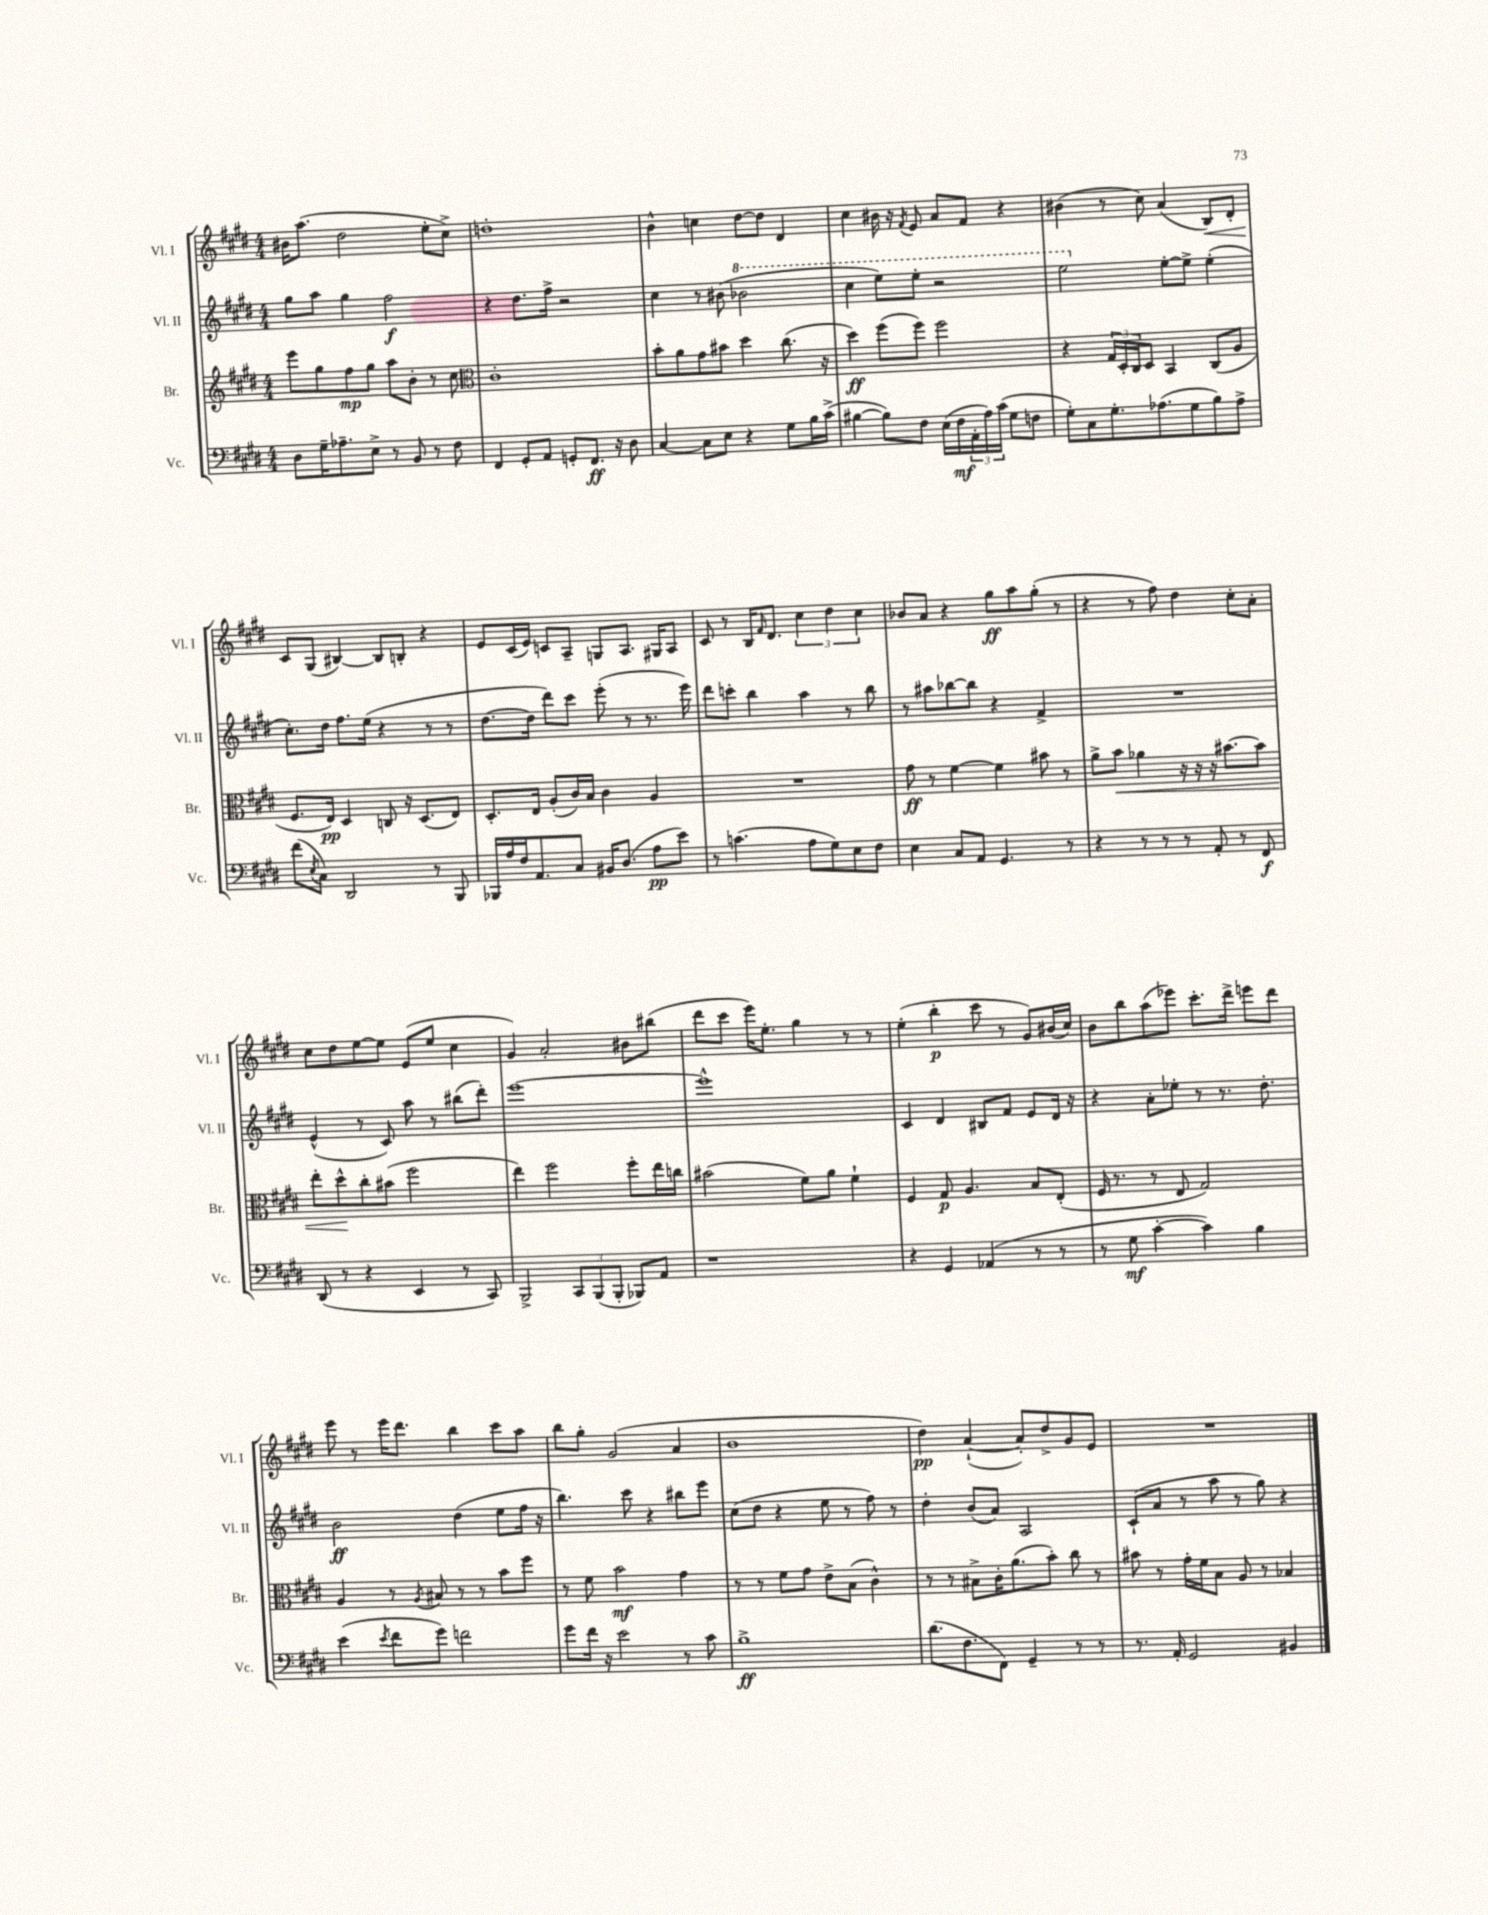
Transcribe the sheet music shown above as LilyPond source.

<<
\new StaffGroup <<
\new Staff = "s0" \with { instrumentName = "Vl. I" shortInstrumentName = "Vl. I" } {
    \clef treble \key e \major \numericTimeSignature \time 4/4
    bis'16 a''8.( dis''2 e''8-. cis''8->) |
    d''1-. |
    b'4-^ c''4 dis''8~ dis''8 dis'4 |
    cis''4 bis'16 r16 \acciaccatura { fis'8 } e'8 a'8 fis'8 r4 |
    bis'4( r8 cis''8) a'4( b8\<) dis'8-. |
    cis'8\! gis8( bis4~) bis8 b8-. r4 |
    e'8 cis'16( e'16) c'8 a8-- g8 a8. gis16 a8 |
    cis'8 r8 b16 \grace { fis'16 } dis'8. \tuplet 3/2 { cis''4 dis''4 cis''4 } |
    bes'8 a'8 r4 gis''8\ff a''8 gis''8-.( r8 |
    r4 r8 fis''8) dis''4 cis''8-. a'8-. |
    cis''8 dis''8 e''8~ e''8 e'8( e''8 cis''4 |
    gis'4) a'2-. bis'8 bis''8( |
    dis'''8 cis'''8 e'''16) e''8.-. gis''4 r8 r8 |
    e''4-.( b''4-.\p cis'''8 r8 gis'8) bis'16( cis''16) |
    b'8 b''8 a''8( ees'''8) cis'''8.-. dis'''16-> e'''8 dis'''8 |
    e'''8 r8 e'''16 dis'''8. b''4 cis'''8 a''8 |
    b''8 gis''8-. gis'2( a'4 |
    b'1 |
    dis''4\pp) a'4~-!( a'8-.) dis''8-> gis'8 e'8 |
    R1 \bar "|." |
}
\new Staff = "s1" \with { instrumentName = "Vl. II" shortInstrumentName = "Vl. II" } {
    \clef treble \key e \major \numericTimeSignature \time 4/4
    gis''8 a''8 gis''4 fis''2\f |
    r4 dis''8. fis''16-> r2 |
    cis''4 r8 bis'8( \ottava #1 bes''2 |
    cis'''4 e'''8) e'''8-. r2 |
    e'''2 \ottava #0 e''8~-. e''8-> e''4-.( |
    cis''8.-.) dis''16 fis''8. e''16( r4 r8 r8 |
    dis''8.~ dis''16 dis'''8) cis'''8 e'''8-.( r8 r8. e'''16) |
    dis'''8 c'''8-. b''4 a''4 r8 b''8 |
    r8 ais''8 bes''8~ bes''8 r4 fis'4-> |
    R1 |
    e'4-^( r8 cis'8) a''8 r8 bis''8( dis'''8-.) |
    e'''1~ |
    e'''1-^ |
    cis'4 dis'4 bis8 fis'8 e'8 dis'16 r16 |
    r4 a'8-. ees''8-. r8 r8. dis''8.-. |
    b'2\ff dis''4( e''8 fis''16 r16 |
    b''4.) cis'''8 r4 bis''8 e'''8 |
    cis''8( dis''8 r4 e''8 r8 fis''8) r8 |
    dis''4-. b'8( a'8) a2 |
    cis'8-!( a'8 r8 a''8 r8 gis''8) r4 \bar "|." |
}
\new Staff = "s2" \with { instrumentName = "Br." shortInstrumentName = "Br." } {
    \clef treble \key e \major \numericTimeSignature \time 4/4
    e'''8 gis''8 fis''8\mp gis''8 a''8 b'8-. r8 cis''8 |
    \clef alto cis'1-. |
    b'8-. a'8 gis'8 bis'8 dis''4 cis''8.( r16 |
    dis''4\ff) fis''8( fis''8) fis''2 |
    r4 \tuplet 3/2 { gis16 dis16-. cis16 } dis8 b,4 cis8( a8 |
    fis8. e16\pp) dis4 c8 r16 dis8.( e8) |
    dis8.-. e16 a8-.( cis'16) b16 cis'4 a4 |
    R1 |
    gis'8\ff r8 fis'4~ fis'4 bis'8 r8 |
    a'8-> b'8\< aes'4 r16 r16 r16 bis'8.~ bis'8 |
    e''8-. dis''8-^\! cis''8-. bis'8( fis''2 |
    e''4) fis''2 fis''8-. e''16 c''16 |
    bis'2( fis'8) a'8 fis'4-! |
    fis4 gis8\p a4. b8 e8-.( |
    fis16 r8. r8 e8 gis2) |
    a4 r8 \acciaccatura { a8 } bis8 r8 r8 b'8 fis''8 |
    r8 fis'8 b'2\mf gis'4 |
    r8 r8 fis'8 gis'8 e'8-> b8( cis'4-^) |
    r8 r8 bis8-> cis'16-. a'8.( b'8-.) cis''8 r8 |
    bis'8 r8 gis'16-. fis'16 b8 a8 r8 bes4 \bar "|." |
}
\new Staff = "s3" \with { instrumentName = "Vc." shortInstrumentName = "Vc." } {
    \clef bass \key e \major \numericTimeSignature \time 4/4
    dis8 gis16-- aes8.-- e8-> r8 b,8 r8 fis8 |
    fis,4 gis,8-. a,8 g,8-. fis,8.\ff r16 dis8 |
    cis4~ cis8 e8 r4 gis8 b16 cis'16->( |
    bis4~ bis8) fis8 e16( fis16\mf \tuplet 3/2 { a,16-. a16) cis'16( } gis8 f8 |
    gis8-.) cis8 gis8.-. aes8.( gis8 b8) aes8-> |
    fis'8( \acciaccatura { e8 } cis8) dis,2 r8 b,,8 |
    bes,,16 a16 fis16 a,8. cis8 bis,16 dis8.( a8\pp e'8) |
    r8 c'4.( a8 gis8) e8 fis8 |
    e4 cis8 a,8 gis,4. r8 |
    r4 r8 r8 r8 a,8-. r8 fis,8\f |
    dis,8( r8 r4 e,4 r8 cis,8) |
    b,,2-> \tuplet 3/2 { cis,8 b,,8( b,,8-. } bes,,8) a,8 |
    r1 |
    r4 gis,4 aes,4( r8 r8 |
    r8 gis8\mf cis'4~-. cis'4) b4 |
    e'4( \acciaccatura { e'8 } fis'8 gis'8) f'2 |
    gis'8 fis'16 r16 e'2 r8 cis'8 |
    b1->\ff |
    dis'8.( fis8. fis,8) gis,4-- r8 r8 |
    r8. a,16-. gis,2 bis,4 \bar "|." |
}
>>
>>
\layout { \context { \Score \remove "Bar_number_engraver" } }
